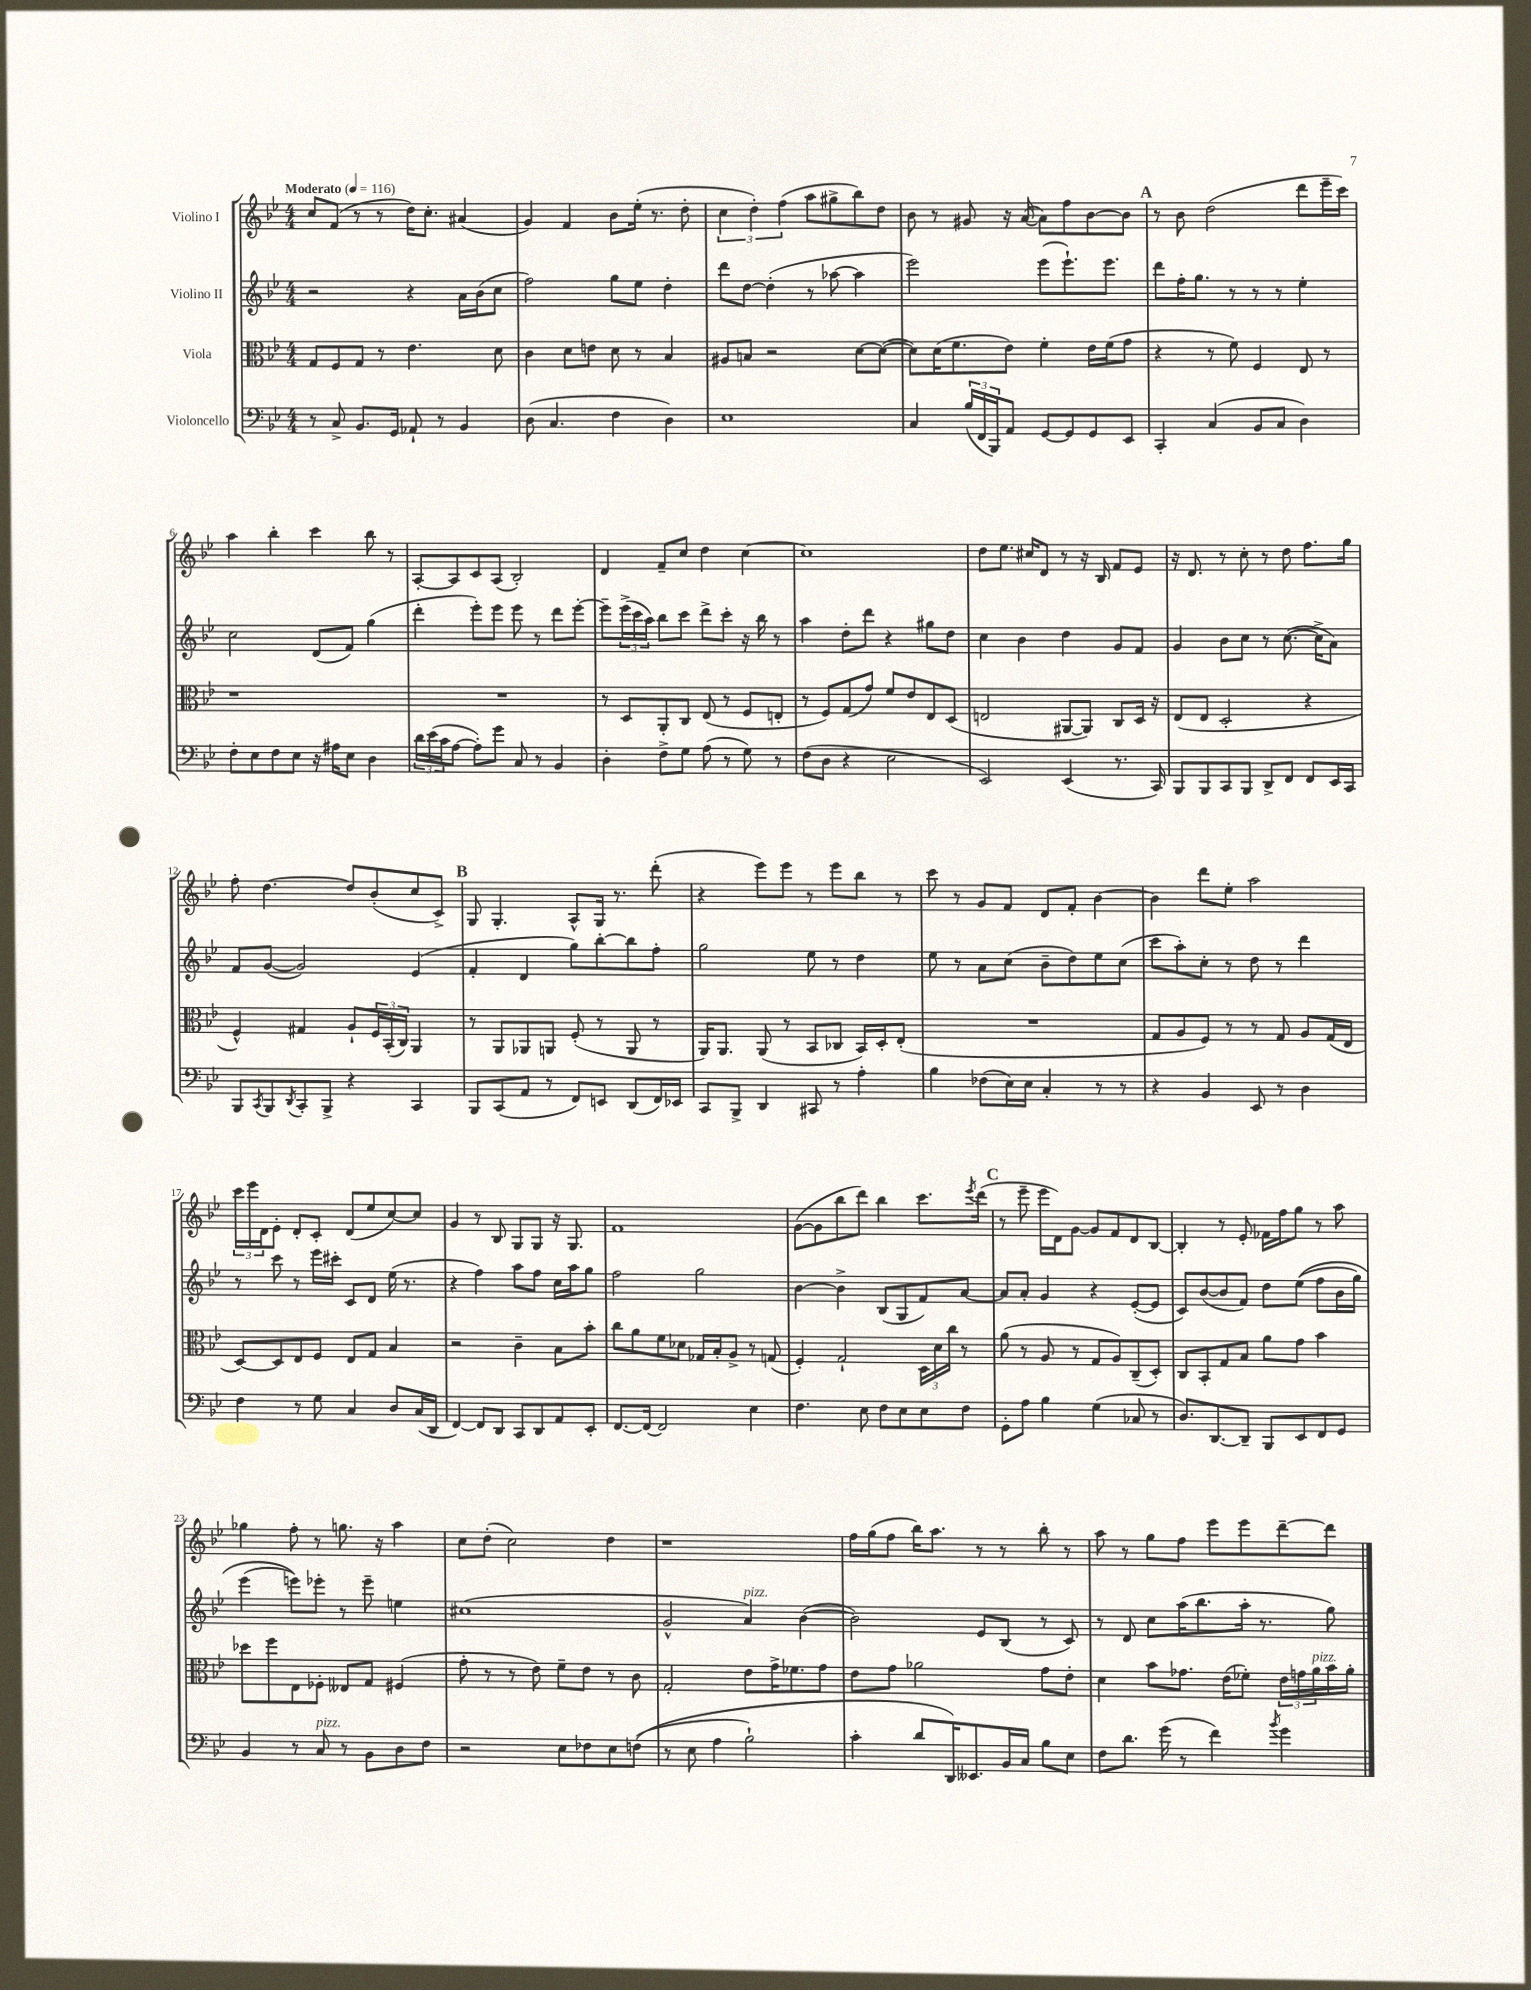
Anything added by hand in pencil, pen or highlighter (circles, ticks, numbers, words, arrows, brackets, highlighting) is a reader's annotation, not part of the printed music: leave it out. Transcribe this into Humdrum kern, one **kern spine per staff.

**kern	**kern	**kern	**kern
*staff4	*staff3	*staff2	*staff1
*clefF4	*clefC3	*clefG2	*clefG2
*k[b-e-]	*k[b-e-]	*k[b-e-]	*k[b-e-]
*M4/4	*M4/4	*M4/4	*M4/4
*MM116	*MM116	*MM116	*MM116
8r	8G	2r	8cc
8C^	8F	.	(8f
8.BB-	8G	.	8r
.	8r	.	8r
16GG	.	.	.
8AA-`	4.e-	4r	16dd)
.	.	.	8.cc'
8r	.	.	.
4BB-	.	16a	(4a#
.	.	(16b-	.
.	8d	8cc	.
=	=	=	=
(8D	4c	2ff)	4g)
4.C	.	.	.
.	8d	.	4f
.	8e	.	.
4F	8d	8gg	8b-
.	8r	8ee-	(16ee-'
.	.	.	8.r
4D)	4B-	4dd'	.
.	.	.	8dd'
=	=	=	=
1E-	8A#	8ddd	6cc
.	8B	[8dd	.
.	.	.	6dd')
.	2r	(4dd']	.
.	.	.	(6ff
.	.	8r	8aa
.	.	[8aa-	8gg#^
.	[8d	4aa-]	8bb-)
.	(8d_	.	8dd
=	=	=	=
4C	8d])	2eee-)	8b-
.	(16d	.	8r
.	8.f	.	.
(24B-	.	.	8g#
24FF	.	.	.
24BBB-)	.	.	.
8AA	8e-)	.	16r
.	.	.	([16a
[8GG	4f'	(8eee-	8a])
8GG]	.	8.eee-`)	8ff
8GG	16e-	.	[8b-
.	(16f	8.eee-	.
8EE-	8g	.	8b-]
=	=	=	=
4CC'	4r	8ddd	8r
.	.	16ff'	8b-
.	.	8.gg	.
(4C	8r	.	(2dd
.	8f)	8r	.
8BB-	4F	8r	.
8C	.	8r	.
4D)	8E-	4ee-'	8ddd
.	8r	.	16eee-~
.	.	.	16ccc)
=	=	=	=
8F'	1r	2cc	4aa
8E-	.	.	.
8F	.	.	4bb-'
8E-	.	.	.
16r	.	(8d	4ccc
16A#	.	.	.
8E-	.	8f)	.
4D	.	(4gg	8bb-
.	.	.	8r
=	=	=	=
24d	1r	4ddd'	[8A'
(24e-	.	.	.
24c	.	.	.
[8A	.	.	8A]
8A'])	.	8eee-')	8c
8g	.	8eee-	(8A
8C	.	8eee-	2B-')
8r	.	8r	.
4BB-	.	8ddd	.
.	.	[8eee-'	.
=	=	=	=
4D'	8r	8eee-~]	4d
.	8D	(24eee-^	.
.	.	24ccc	.
.	.	24aa)	.
8F^	8AA'	8bb-	8f~
8G	8C	8ccc	8cc
(8A	(8E-	8ddd^	4dd
8r	8r	8ccc'	.
8G)	8F	16r	[4cc
.	.	16bb-	.
8r	8E'	8r	.
=	=	=	=
(8F	8r	4aa	1cc]
8D	8F)	.	.
4r	(8G	8dd'	.
.	8g)	8ddd	.
2E-	8f	4r	.
.	8e-	.	.
.	8E-	8gg#	.
.	(8D	8dd	.
=	=	=	=
2EE-)	2E	4cc	8dd
.	.	.	8.ee-
.	.	4b-	.
.	.	.	16cc#
.	.	.	8d
(4EE-	[8AA#	4dd	8r
.	8AA#])	.	16r
.	.	.	16B-
8.r	8C	8g	8f
.	16D	8f	8e-
16CC)	16r	.	.
=	=	=	=
8BBB-	(8E-	4g	16r
.	.	.	8.d
8BBB-	8E-	.	.
8CC	2D'	8b-	8r
8BBB-	.	8cc	8cc'
8DD^	.	8r	8r
8FF	.	([8.cc	8dd
8FF	4r	.	8.ff
.	.	16cc^]	.
16EE-	.	8a)	.
16CC	.	.	16gg
=	=	=	=
8BBB-	4F^^)	8f	8ff'
8qCC	.	.	.
8BBB-	.	([8g	[4.dd
8qDD	.	.	.
8CC'	4G#	2g])	.
8BBB-^	.	.	.
4r	8A`	.	8dd]
.	24F	.	(8b-'
.	(24BB-'	.	.
.	24C)	.	.
4CC	4AA	(4e-	8cc
.	.	.	8c^)
=	=	=	=
8BBB-	8r	4f'	8G
(8CC	8AA	.	4.G'
8AA	8AA-	4d	.
8r	8AA	.	.
8FF)	(8F'	8gg)	8A^^
8EE	8r	[8bb-'	16G
.	.	.	8.r
(8DD	8AA	8bb-]	.
16FF)	8r	8ff'	(8ddd'
16EE-	.	.	.
=	=	=	=
8CC	16AA)	2gg	4r
.	8.AA	.	.
8BBB-^	.	.	.
4DD	(8AA	.	8eee-)
.	8r	.	8eee-
8CC#	8BB-	8ee-	8r
8r	8C-	8r	8eee-
4A'	16BB-)	4dd	8bb-
.	16D'	.	.
.	(8E-'	.	8r
=	=	=	=
4B-	1r	8ee-	8ccc
.	.	8r	8r
(8F-	.	8a	8g
16E-)	.	(8cc	8f
16E-	.	.	.
4C'	.	8b-~	8d
.	.	8dd)	8f'
8r	.	8ee-	[4b-
8r	.	(8cc	.
=	=	=	=
4r	8G	8ccc	4b-]
.	8A	8aa')	.
4BB-	8F)	8cc'	8ddd
.	8r	8r	8ee-'
8EE-	8r	8dd	2aa
8r	8G	8r	.
4D	8A	4ddd	.
.	(16G	.	.
.	16E-	.	.
=	=	=	=
4F	[8D)	8r	24ccc
.	.	.	24eee-
.	.	.	24d
.	8D]	8ccc	8e-'
8r	8E-	8r	8d'
8G	8F	16eee-	8c'
.	.	16ccc#'	.
4C	8E-	8c	(8d
.	8G	8d	8ee-
8D	4B-	(16ee-	[8cc)
.	.	8.r	.
(16C	.	.	8cc]
16DD	.	.	.
=	=	=	=
[4FF)	2r	4r	4g
8FF]	.	4ff)	8r
8DD	.	.	8B-
8CC	4c~	8aa	8G
8DD	.	8ff	8G
8AA	8B-	16cc	16r
.	.	16aa	8.G
8EE-'	8b-'	8gg	.
=	=	=	=
[8.FF	8cc	2ff	1f
.	8a	.	.
16FF_	.	.	.
2FF]	8f	.	.
.	8d-	.	.
.	16G-	2gg	.
.	16B-'	.	.
.	8A^	.	.
4E-	8r	.	.
.	(8G	.	.
=	=	=	=
4.F	4F')	[4b-	([8g
.	.	.	8g]
.	2G`	4b-^]	8bb-
8E-	.	.	8ddd)
8F	.	(8B-	4bb-
8E-	.	8G	.
8E-	24D	8f)	8.ccc
.	24d	.	.
.	24cc	.	.
8F	8r	[8a	.
.	.	.	8qeee-
.	.	.	(16ddd
=	=	=	=
8GG'	(8a	8a]	8r
8A	8r	8a'	8eee-~
4B-	8A	4g	16eee-
.	.	.	16d)
.	8r	.	[8g
(4G	8G	4r	8g]
.	8A)	.	8f
8C-	(8C~	([8e-'	8d
8r	8D')	8e-]	[8B-
=	=	=	=
8.D)	8C	8c)	4B-']
.	8BB-'	([8b-	.
[8.DD	.	.	.
.	8G	8b-]	8r
8DD~]	8B-	8f)	8e-'
8BBB-	8a	8dd	16f-
.	.	.	16ff
8EE-	8g	&((8ee-	8gg
8FF	4b-	8ff	8r
8GG	.	16b-	8aa
.	.	16gg)	.
=	=	=	=
4BB-	8dd-	(4eee-	4gg-
.	8ff	.	.
8r	8E-	8eee)&)	8ff'
8C	8F-'	8eee-'	8r
8r	8E--	8r	8.gg
8BB-	8G	8eee-~	.
.	.	.	16r
8D	(4F#	4ee	4aa
8F	.	.	.
=	=	=	=
2r	8g'	(1cc#	8cc
.	8r	.	(8dd'
.	8r	.	2cc)
.	8e-)	.	.
8E-	8f~	.	.
8F-	8e-	.	.
8E-	8r	.	4dd
&((8F	8c	.	.
=	=	=	=
8r	2G'	2g^^	1r
8E-	.	.	.
4A	.	.	.
2B-`)	8e-	4a)	.
.	16g^	.	.
.	8.f-	.	.
.	.	([4b-	.
.	8g	.	.
=	=	=	=
4c'	8e-	2b-])	16ff
.	.	.	(16gg
.	8g	.	8ff
8d	2a-	.	16bb-)
.	.	.	8.aa
16DD&)	.	.	.
8.EE--	.	.	.
.	.	8e-	8r
16BB-	.	(8B-	8r
16C	.	.	.
8B-	8g	8r	8bb-'
8E-	8e-'	8c)	8r
=	=	=	=
8F	4d	8r	8aa
8.d	.	8d	8r
.	8b-	8cc	8gg
(16g	.	.	.
8r	8.g-	(16aa	8ff
.	.	8.bb-	.
4f)	.	.	8eee-
.	(16e-	.	.
.	8f-')	16aa'	8eee-
.	.	8.r	.
8qb-	.	.	.
4g	24e-	.	[8ddd~
.	24g	.	.
.	24a	.	.
.	16b-	8gg)	8ddd]
.	16a'	.	.
==	==	==	==
*-	*-	*-	*-
